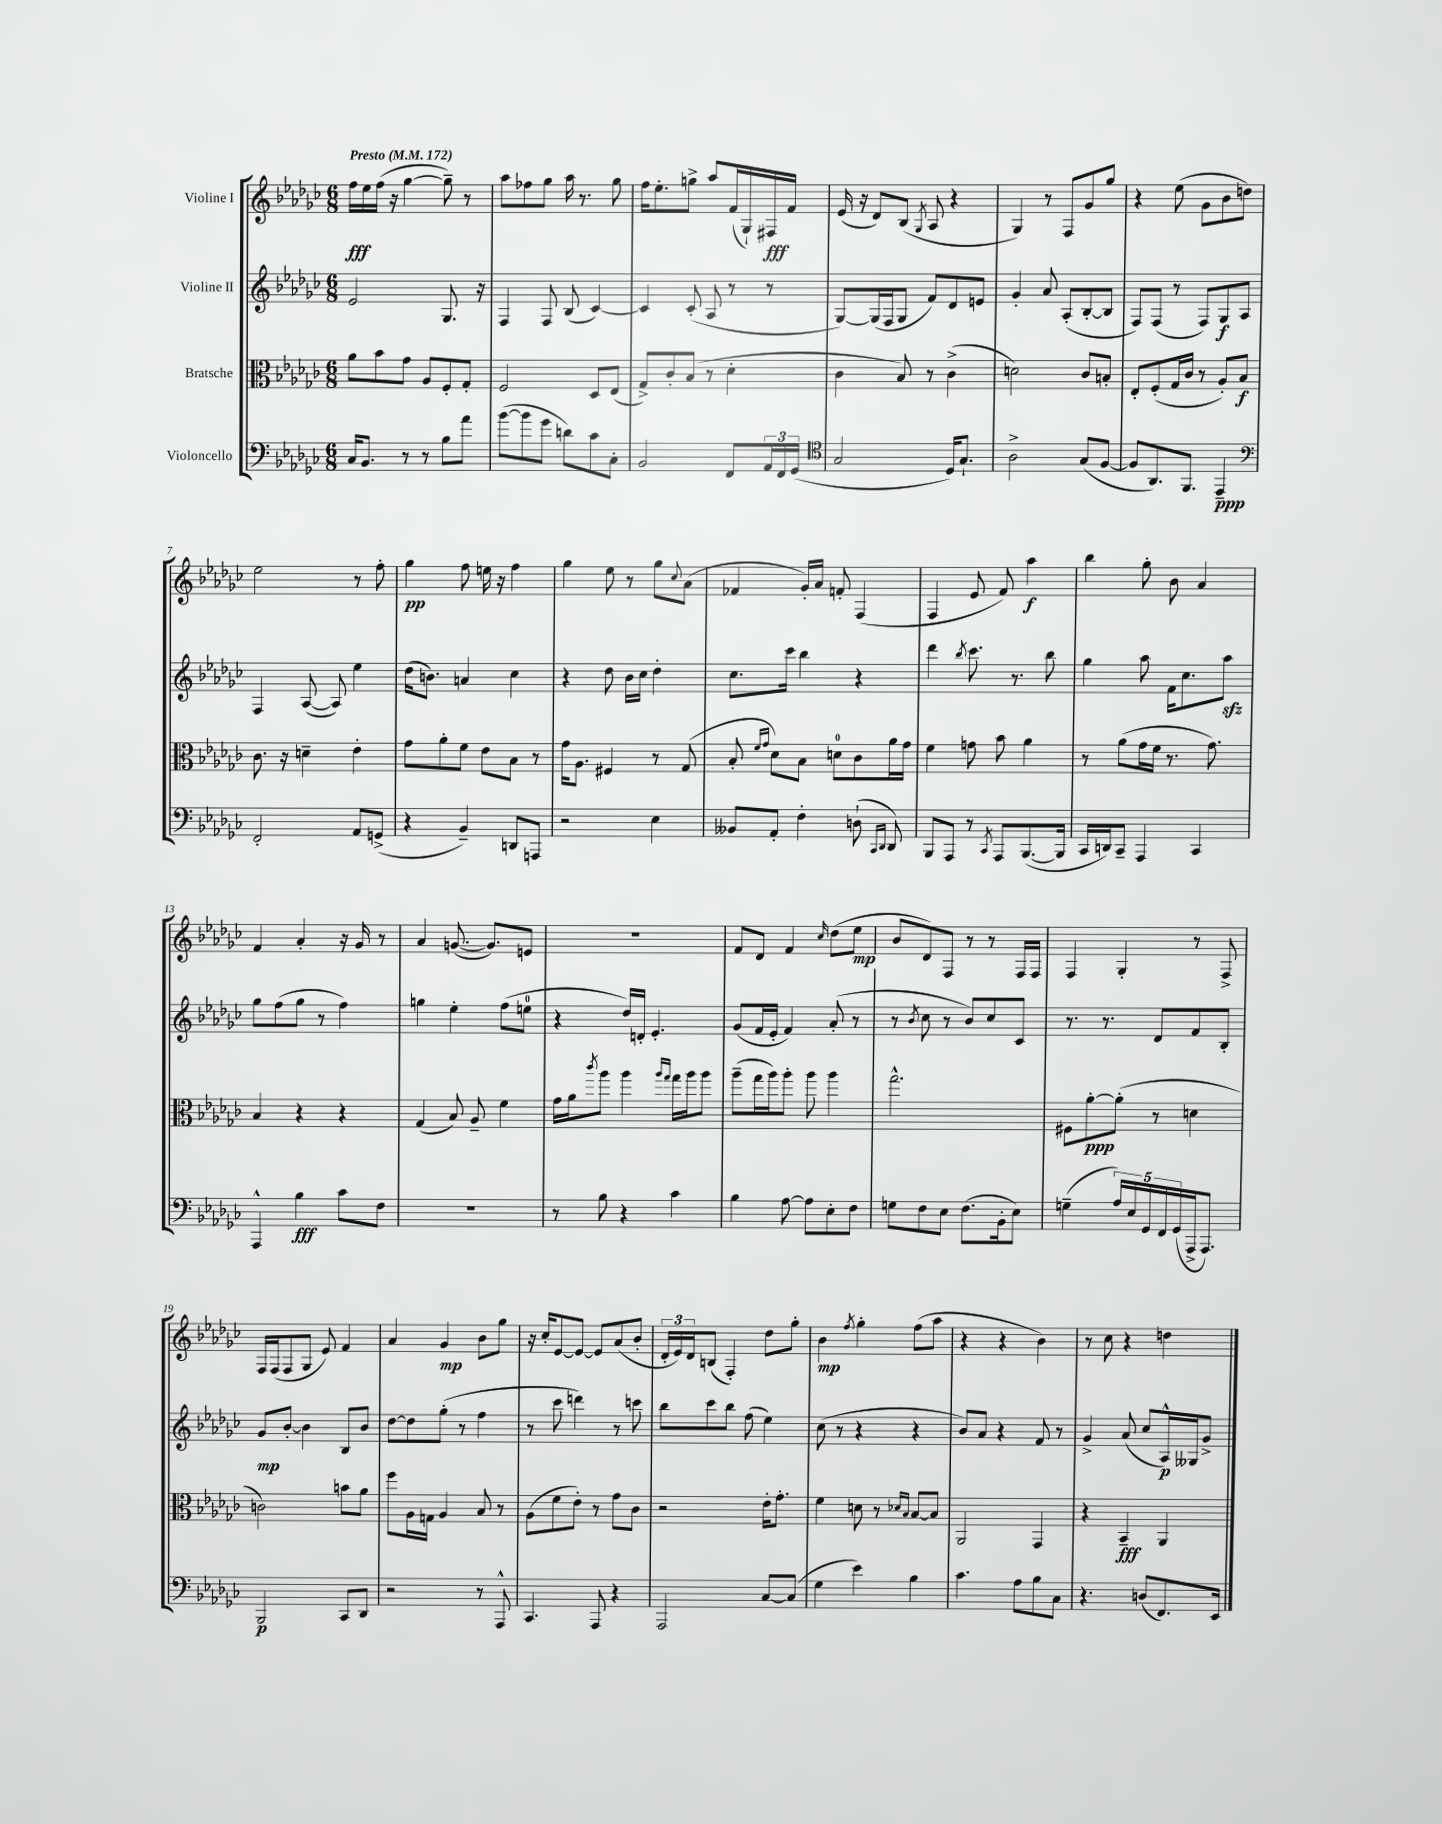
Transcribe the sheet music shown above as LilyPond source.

<<
\new StaffGroup <<
\new Staff = "s0" \with { instrumentName = "Violine I" } {
    \clef treble \key ges \major \numericTimeSignature \time 6/8 \tempo "Presto" 4 = 172
    f''16\fff ees''16 f''16( r16 ges''4~ ges''8--) r8 |
    aes''8 fes''8 ges''8 aes''16 r8. ges''8 |
    f''16 ees''8.-. g''8-> aes''8 f'16( ges16-!) fis16\fff f'16 |
    ees'16( r16 des'8) bes8( \acciaccatura { ges8 } aes8 r4 |
    ges4) r8 f8 ges'8 ges''8 |
    r4 ees''8( ges'8 bes'8 d''8) |
    ees''2 r8 f''8-. |
    ges''4\pp f''8 e''16 r16 f''4 |
    ges''4 ees''8 r8 ges''8 \appoggiatura { ces''8 } aes'8( |
    fes'4 ges'16-.) aes'16 f'8-. f4( |
    f4 ees'8 f'8) aes''4\f |
    bes''4 ges''8-. bes'8 aes'4 |
    f'4 aes'4-. r16 ges'16 r8 |
    aes'4 g'8.~( g'8.) e'8 |
    R2. |
    f'8 des'8 f'4 \grace { ces''16 } des''8( ees''8\mp |
    bes'8 des'8) f8 r8 r8 f16 f16 |
    f4 ges4-. r8 f8-> |
    f16 f16( f8 ges8 ees'8) f'4 |
    aes'4 ges'4\mp bes'8 ges''8 |
    r16 ces''16-. ees'8~ ees'8~ ees'8 aes'8( bes'8-. |
    \tuplet 3/2 { des'16-. ees'16) des'16 } b8( f4-.) des''8 ges''8-. |
    bes'4\mp \acciaccatura { f''8 } ges''4-. f''8( aes''8 |
    r4 r4 bes'4) |
    r8 ces''8 r4 d''4 \bar "|." |
}
\new Staff = "s1" \with { instrumentName = "Violine II" } {
    \clef treble \key ges \major \numericTimeSignature \time 6/8
    ees'2 ges8. r16 |
    f4 f8 bes8( ces'4~) |
    ces'4 ces'8-.( aes8 r8 r8 |
    ges8~) ges16( f16 ges8 f'8) des'8 e'8 |
    ges'4-. aes'8 aes8-.( bes8~-. bes8 |
    f8) f8( r8 f8) ges8\f aes8 |
    f4 aes8~( aes8) ees''4 |
    des''16( b'8.) a'4 ces''4 |
    r4 des''8 bes'16 ces''16 des''4-. |
    ces''8. ces'''16 bes''4 r4 |
    des'''4 \acciaccatura { bes''8 } ces'''8. r8. bes''8 |
    ges''4 aes''8 f'16 ces''8. aes''8\sfz |
    ges''8 f''8( ges''8 r8 f''4) |
    g''4 ees''4-. f''8( e''8-0 |
    r4 des''16) d'16-. ees'4.-. |
    ges'8( f'16 ees'16-. f'4) aes'8-.( r8 |
    r8 \acciaccatura { bes'8 } ces''8 r8 bes'8) ces''8 ces'8 |
    r8. r8. des'8 f'8 bes8-. |
    ges'8\mp bes'8~-. bes'4 bes8 bes'8 |
    des''8~ des''8 ges''8-.( r8 f''4 |
    r8 ces'''8 d'''4) r8 c'''8 |
    bes''8 ces'''8 bes''8 f''8( ees''4) |
    ces''8( r8 r4 r4 |
    bes'8) aes'8 r4 f'8 r8 |
    ges'4-> aes'8( ces''8 aes16-^\p) geses16 ges'8-> \bar "|." |
}
\new Staff = "s2" \with { instrumentName = "Bratsche" } {
    \clef alto \key ges \major \numericTimeSignature \time 6/8
    aes'8 bes'8 ges'8 aes8 f8-. ges8-. |
    f2 des8 ees8( |
    ges8->) ces'8-. bes8( r8 des'4-. |
    ces'4 bes8) r8 ces'4->( |
    d'2) ces'8 b8-. |
    ees8-. f8-.( ges16 ces'16 r8 aes8-.) bes8\f |
    ces'8. r16 d'4-- ees'4-. |
    ges'8 aes'8-. f'8 ees'8 bes8 r8 |
    ges'16 aes8. fis4 r8 ges8( |
    bes8-. \grace { f'16 ges'16 } des'8) bes8 d'8-0 ces'8 aes'16 ges'16 |
    f'4 g'8 bes'8 aes'4 |
    r8 aes'8( ges'16 f'16 r8. ges'8.) |
    bes4 r4 r4 |
    ges4( bes8) aes8-- f'4 |
    ges'16 aes'16 \acciaccatura { ces'''8 } aes''8 aes''4 \grace { aes''16 ges''16 } ges''16 aes''16 aes''8 |
    aes''8--( ges''16 aes''16) aes''8-. aes''8 aes''4 |
    ges''2.-^ |
    fis8 aes'8~-.\ppp aes'8-.( r8 d'4 |
    c'2) b'8 aes'8 |
    f''8 aes16 g16 aes4 bes8 r8 |
    aes8( f'8 ees'8-.) r8 ges'8 ces'8 |
    r2 ees'16-. ges'8.-. |
    f'4 d'8 r8 \grace { des'16 bes16 } bes8~ bes8 |
    aes,2 ges,4 |
    r4 bes,4--\fff aes,4 \bar "|." |
}
\new Staff = "s3" \with { instrumentName = "Violoncello" } {
    \clef bass \key ges \major \numericTimeSignature \time 6/8
    ces16 bes,8. r8 r8 bes8 aes'8 |
    bes'8~( bes'8 ges'8 d'8) ces'8 ces8-. |
    bes,2 f,8 \tuplet 3/2 { aes,16 f,16 ges,16( } |
    \clef tenor ges2 des16) ges8.-! |
    aes2-> ges8( f8~ |
    f8 aes,8.) f,8. ees,4--\ppp |
    \clef bass f,2-. aes,8 g,8->( |
    r4 bes,4--) d,8 a,,8 |
    r2 ees4 |
    beses,8 aes,8-. f4-. d8-!( \grace { ces,16 des,16 } des,8) |
    bes,,8 aes,,8 r8 \acciaccatura { ces,8 } aes,,8 bes,,8.~( bes,,16 |
    ces,16 d,16) ces,8-- aes,,4 ces,4 |
    aes,,4-^ bes4\fff ces'8 f8 |
    R2. |
    r8 bes8 r4 ces'4 |
    bes4 aes8~ aes8 ees8-. f8 |
    g8 f8 ees8 f8.( bes,16-. ees8) |
    g4--( \tuplet 5/4 { aes16) ees16 ges,16 f,16 ges,16( } aes,,16-> aes,,8.) |
    bes,,2\p ces,8 des,8 |
    r2 r8 aes,,8-^ |
    ces,4. aes,,8 r4 |
    aes,,2 ces8~ ces8( |
    ges4 ees'4) bes4 |
    ces'4. aes8 bes8 ces8 |
    r4. d8( f,8.) ees,16 \bar "|." |
}
>>
>>
